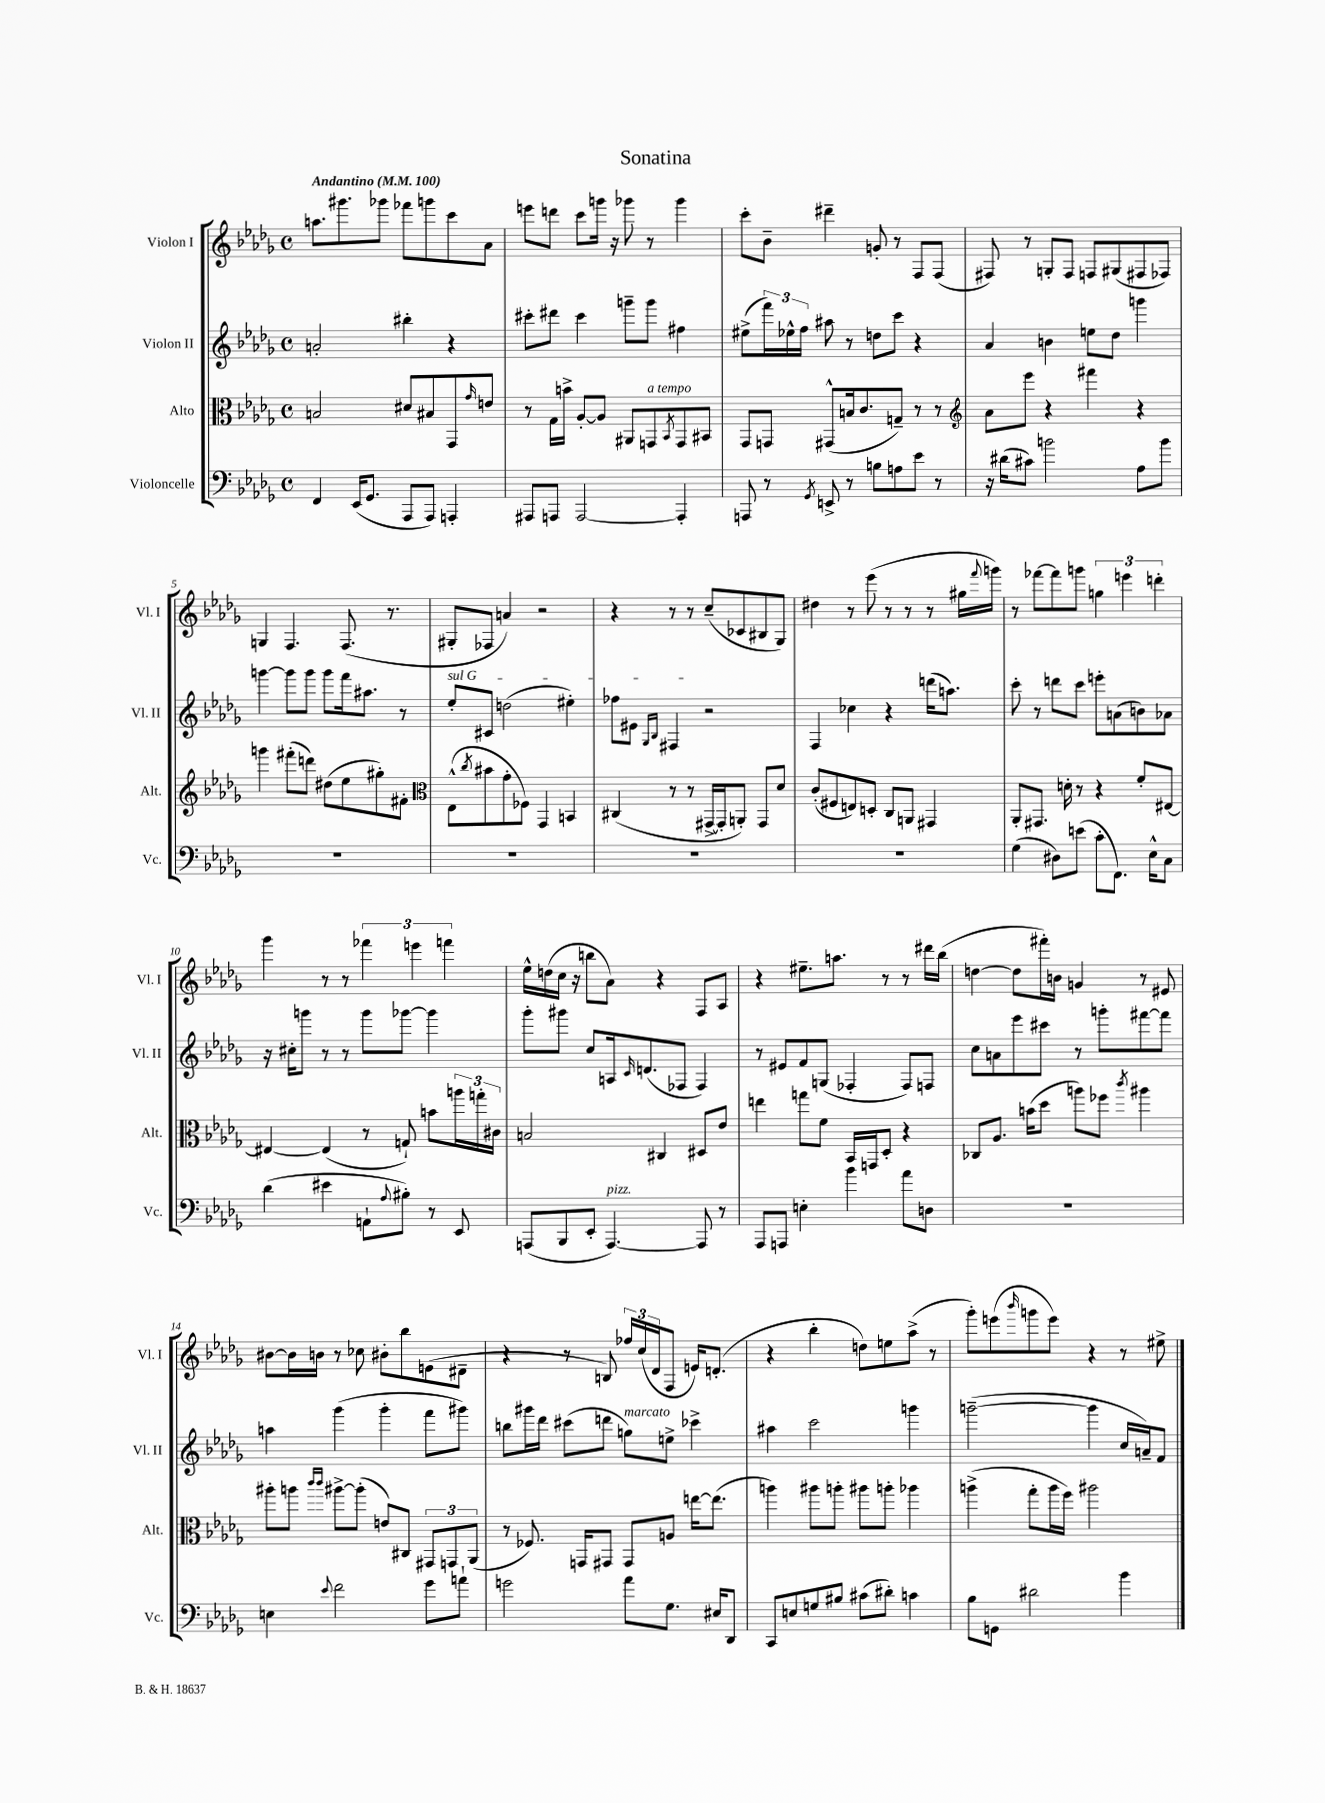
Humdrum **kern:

**kern	**kern	**kern	**kern
*staff4	*staff3	*staff2	*staff1
*clefF4	*clefC3	*clefG2	*clefG2
*k[b-e-a-d-g-]	*k[b-e-a-d-g-]	*k[b-e-a-d-g-]	*k[b-e-a-d-g-]
*M4/4	*M4/4	*M4/4	*M4/4
*met(c)	*met(c)	*met(c)	*met(c)
*MM100	*MM100	*MM100	*MM100
4FF/	2B/	2a'/	8.aa\L
.	.	.	8.ggg#\
(16EE-/LK	.	.	.
8.GG-/J	.	.	.
.	.	.	8ggg-\J
8AAA-/L	8d#/L	4bb#'\	8fff-\L
8AAA-/J)	8B#/	.	8ggg\
4AAA'/	8GG-/	4r	8ccc\
.	16qqg-/	.	.
.	8e/J	.	8a-\J
=	=	=	=
8AAA#/L	8r	8ccc#'\L	8eee\L
8AAA/J	16G-\LL	8ddd#\J	8ddd\J
.	16b^\JJ	.	.
[2AAA/	[8A-'/L	4ccc#\	8ccc\L
.	8A-/]J	.	16ggg\Jk
.	.	.	16r
.	8AA#/L	8ggg~\L	8ggg-\
.	8GG/	8ggg\J	8r
.	8qBB-/	.	.
4AAA'/]	8GG/	4ff#\	4ggg-\
.	8BB#/J	.	.
=	=	=	=
8AAA/	8GG-/L	(8ee#^\L	8ccc'\L
8r	8GG/J	24fff\L)	8b-~\J
.	.	24ee-^^\	.
.	.	24ff\JJ	.
8qGG-/	.	.	.
8EE^/	(8GG#^^/L	8aa#\	4ddd#~\
8r	16B/k	8r	.
.	8.c/	.	.
8B\L	.	8dd\L	8g'/
8A\	8G~/J)	8ccc\J	8r
8e-\J	8r	4r	8F/L
8r	8r	.	(8F/J
=	=	=	=
*	*clefG2	*	*
16r	8a-\L	4a-/	8F#/)
(16d#\LK	.	.	.
8c#\J)	8eee-\J	.	8r
2b\	4r	4b\	8G'/L
.	.	.	8F#/J
.	4fff#\	8ee\L	8F/L
.	.	8dd-\J	(8G#/
8A-\L	4r	4ggg\	8F#/
8b\J	.	.	8F-/J)
=	=	=	=
1r	4ggg\	[4ggg\	4G/
.	(8fff#'\L	8ggg\]L	4.F/
.	8ddd\J)	8ggg\J	.
.	(8dd#\L	8ggg\L	.
.	8ee-\	16fff\k	(8.F/
.	.	8.aa#\J	.
.	8gg#'\)	.	.
.	.	.	8.r
.	8f#'\J	8r	.
=	=	=	=
*	*clefC3	*	*
1r	(8E-^^\L	8ee-'/L	8G#'/L
.	8qcc/	.	.
.	8b#\	8c#/J	8F-/J
.	8g-'\	(2dd\	4a/)
.	8F-\J)	.	.
.	4GG-/	.	2r
.	4BB/	4ee#'\)	.
=	=	=	=
1r	(4C#/	8ff-\L	4r
.	.	8e#\J	.
.	.	16qqG-/LL	.
.	.	16qqB-/JJ	.
.	8r	4F#/	8r
.	8r	.	8r
.	[16GG#^/LL	2r	(8cc~/L
.	16GG#'/]J	.	.
.	8AA'/J)	.	8c-/
.	8GG#/L	.	8B#/
.	8d-/J	.	8G-/J)
=	=	=	=
1r	(8c'/L	4F/	4dd#\
.	8F#/	.	.
.	8E/)	4cc-\	8r
.	8D'/J	.	(8eee-\
.	8C/L	4r	8r
.	8AA/J	.	8r
.	4GG#/	(16ddd\LK	8r
.	.	8.aa\J)	.
.	.	.	16gg#\LL
.	.	.	8qqfff/
.	.	.	16ggg\JJ)
=	=	=	=
(4G-\	8AA-'/L	8ccc'\	8r
.	8.GG#/J	8r	[8fff-\L
8D#\L)	.	8ddd\L	8fff-\]
.	16d'\	.	.
(8e\J	8r	8ccc\J	8ggg\J
8c'\L	4r	8eee'\L	6gg\
8.FF\J)	.	(8a\	.
.	.	.	6eee\
.	8f'/L	8b\)	.
16E-^^\LK	.	.	.
.	.	.	6ddd'\
8C\J	[8E#/J	8a-\J	.
=	=	=	=
(4d-\	4E#/_	16r	4ggg-\
.	.	16cc#'\LK	.
.	.	8ggg\J	.
4e#\	(4E#/]	8r	8r
.	.	8r	8r
8AA`\L	8r	8ggg\L	6fff-\
8qqA-/	.	.	.
8B#'\J)	8G`/)	[8ggg-\J	.
.	.	.	6eee\
8r	8b\L	4ggg-\]	.
.	.	.	6fff\
8EE-/	24aa\L	.	.
.	24gg'\	.	.
.	24c#\JJ	.	.
=	=	=	=
(8AAA/L	2B/	8ggg-'\L	16ee-^^\LL
.	.	.	(16dd\
8BBB-/	.	8ggg#\J	16cc\JJ
.	.	.	16r
8EE-'/J	.	8cc/L	8bb\L
[4.AAA/)	.	16A/k	8a-\J)
.	.	16qqc/	.
.	.	(8.d/	.
.	4C#/	.	4r
.	.	8F-/J	.
8AAA/]	8D#/L	4F-/)	8F/L
8r	8e-/J	.	8A-/J
=	=	=	=
8AAA-/L	4ee\	8r	4r
8AAA/J	.	8e#/L	.
4E'\	8gg\L	8f/	8.ee#~\L
.	8f\J	(8G/J	.
.	.	.	8.aa\J
4b-\	16BB-/LL	4F-'/	.
.	16GG/J	.	.
.	8D-'/J	.	8r
8a-\L	4r	8F-/L)	8r
8D\J	.	8F/J	16ddd#\LL
.	.	.	(16bb-\JJ
=	=	=	=
1r	8C-/L	8cc\L	[4dd\
.	8.A-/J	8a\	.
.	.	8eee-\	8dd\]L
.	(16b\LK	.	.
.	8dd-\J	8ccc#\J	16fff#'\L)
.	.	.	16b\JJ
.	8aa\L)	8r	4g/
.	8ff-\J	8ggg'\L	.
.	8qccc/	.	.
.	4aa#\	[8fff#\	8r
.	.	8fff#\]J	8e#/
=	=	=	=
4E\	8aa#'\L	4aa\	[8b#\L
.	8aa\J	.	16b#\]L
.	.	.	16b\JJ
.	16qqccc/LL	.	.
8qqe-/	16qqccc/JJ	.	.
2f\	[8aa#^\L	(4ggg-\	8r
.	(8aa#'\]J	.	8cc-\
.	8e/L)	4ggg-'\	8b#'\L
.	8C#/J	.	8bb-\
8g-\L	12GG#/L	8fff\L	(8e\
.	12GG/	.	.
8a`\J	.	8ggg#\J)	8d#~\J
.	(12AA-/J	.	.
=	=	=	=
2g\	8r	8bb\L	4r
.	8.F-/)	16ggg#\L	.
.	.	16ddd-\JJ	.
.	.	(8ccc#\L	8r
.	16GG/LK	.	.
.	8GG#/J	8ddd\J	8B/)
8a-\L	8GG#/L	8gg\L)	24ff-/LL
.	.	.	(24cc/
.	.	.	24d-/J
8.G-\J	8A/J	8ee^\J	8F/J
.	[16ee\LK	4ccc-^\	16e/LK)
16E#/LK	(8.ee\]J	.	(8.d'/J
8DD-/J	.	.	.
=	=	=	=
8CC/L	4aa\)	4aa#\	4r
8E/	.	.	.
8G/	8aa#\L	2ccc\	4bb-'\
8B#/J	8aa'\J	.	.
(8c#\L	8aa#\L	.	8dd\L)
8d#'\J)	8aa'\J	.	8ee\
4c\	4aa-\	4ggg\	(8aa-^\J
.	.	.	8r
=	=	=	=
8B-\L	(4aa^\	([2ggg~\	8ggg-'\L)
8GG\J	.	.	(8eee\
.	.	.	16qqbbb-/
2d#\	8gg-'\L	.	8ggg\
.	16aa\L	.	8eee\J)
.	16ff\JJ)	.	.
.	2aa#\	4ggg\]	4r
4b-\	.	16cc/LL	8r
.	.	16a~/J)	.
.	.	8f/J	8ee#^\
==	==	==	==
*-	*-	*-	*-
